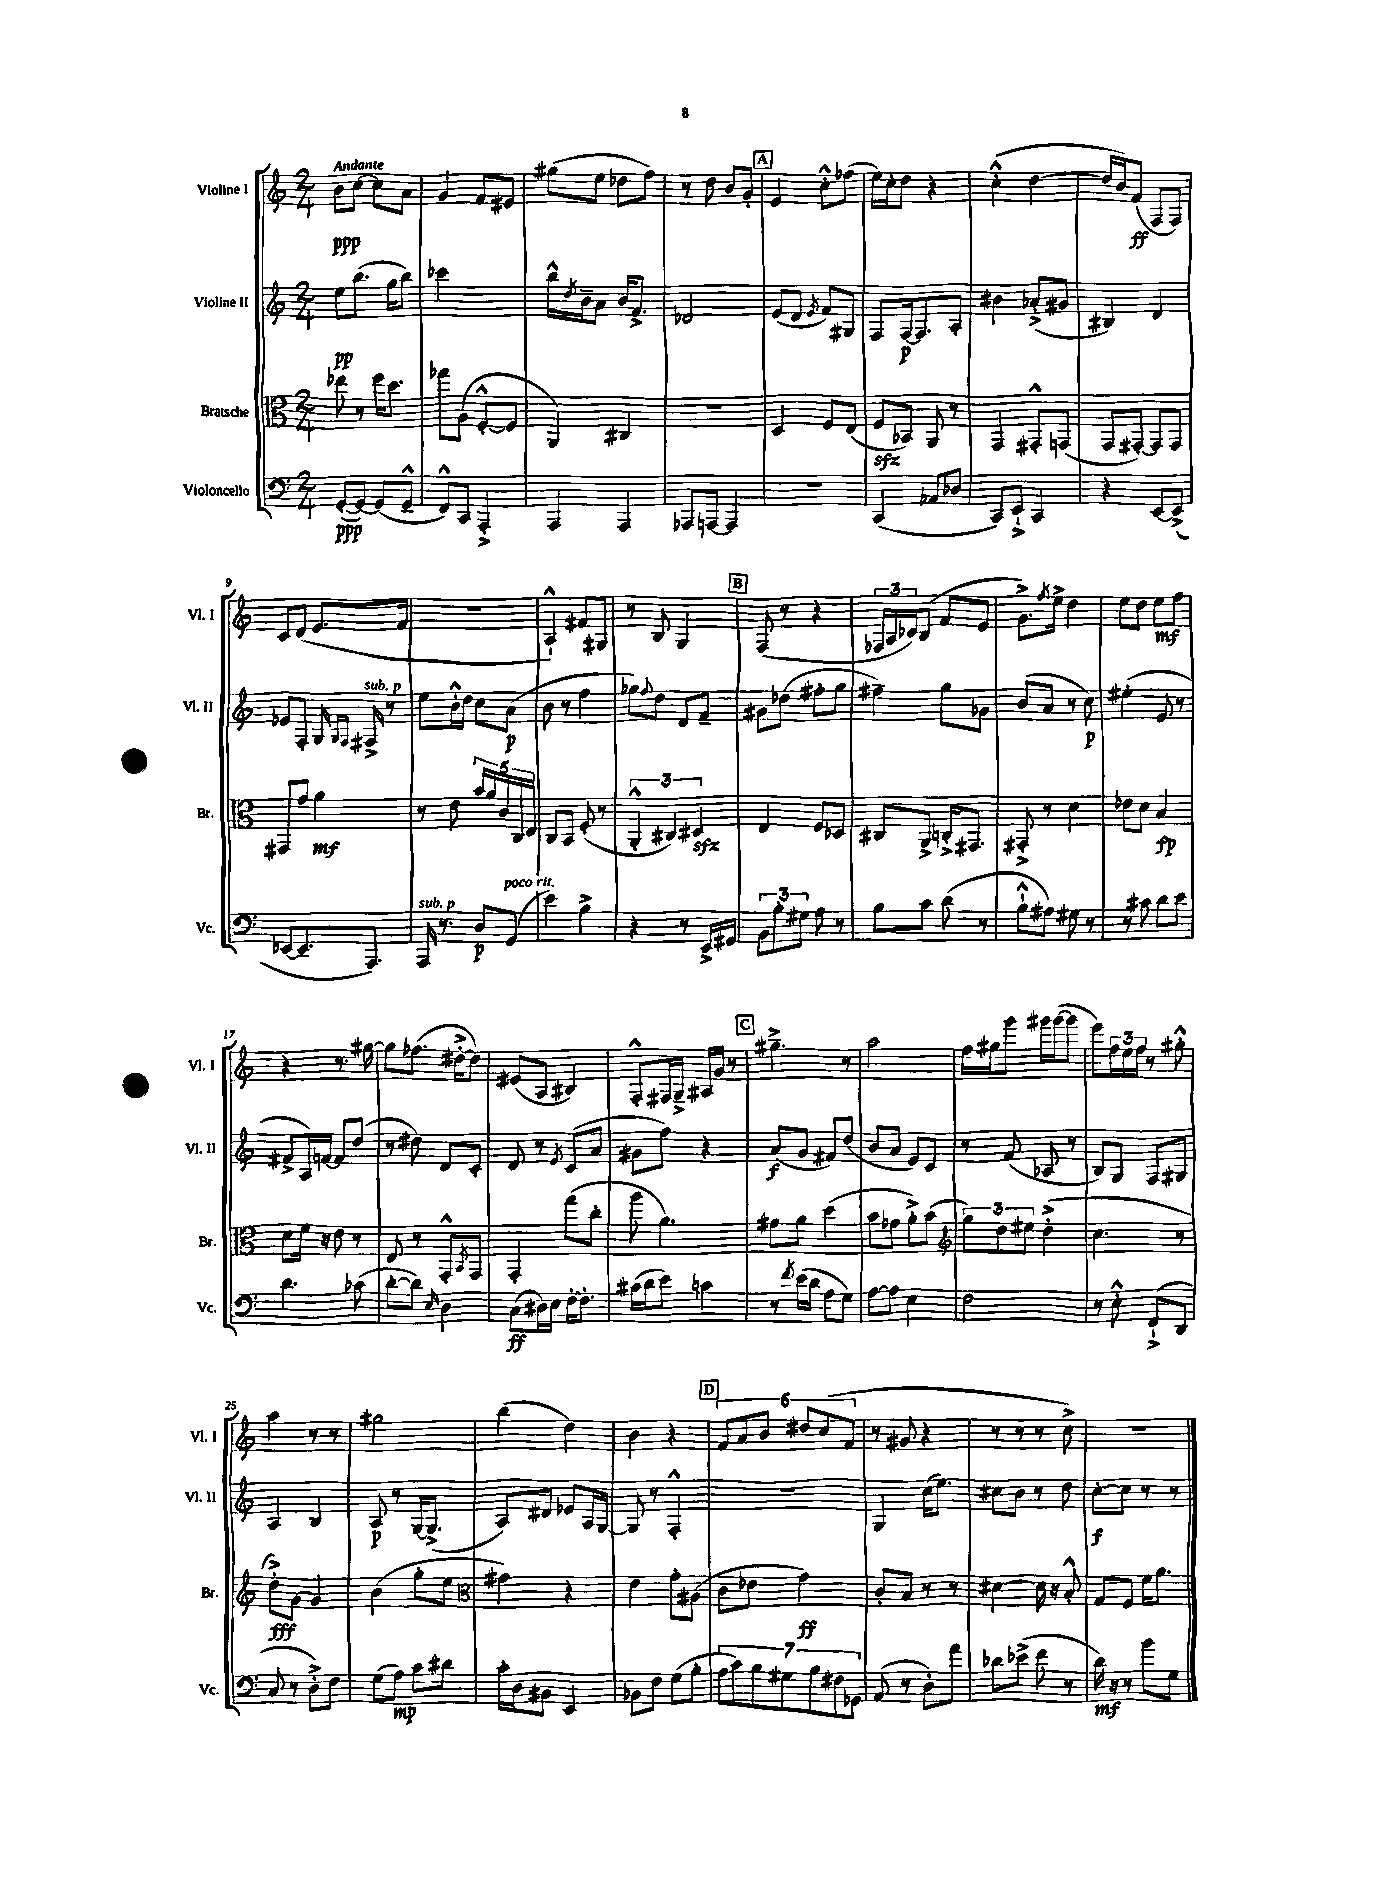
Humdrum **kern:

**kern	**kern	**kern	**kern
*staff4	*staff3	*staff2	*staff1
*clefF4	*clefC3	*clefG2	*clefG2
*k[]	*k[]	*k[]	*k[]
*M2/4	*M2/4	*M2/4	*M2/4
([8GG'	8ee-	8ee	8b
8GG_)	8r	(8.bb	[8cc
(8GG]	16ff	.	8cc]
.	8.dd	16gg	.
8GG~^^	.	8bb)	8a
=	=	=	=
8FF^^)	8gg-	2ccc-	4g
8CC	(8A	.	.
4AAA'^	[8F'^^	.	8f
.	8F]	.	8e#
=	=	=	=
4AAA	4AA)	16bb^^	(8gg#
.	.	8qdd	.
.	.	16b~	.
.	.	8a	8ee
4AAA	4C#	16b	8dd-
.	.	8.f^	.
.	.	.	8ff)
=	=	=	=
8AAA-	2r	2d-	8r
[8AAA	.	.	8dd
4AAA]	.	.	8b
.	.	.	8g'
=	=	=	=
2r	4D	(8e	4e
.	.	8d	.
.	.	8qe	.
.	8F	8f)	8cc'^^
.	(8E	8G#	(8ff-
=	=	=	=
(4CC	8F	8F	16ee)
.	.	.	16cc'
.	8BB-)	[16F	8dd
.	.	8.F]	.
8AA-	8AA	.	4r
8D-	8r	8A'	.
=	=	=	=
8CC)	4GG	4b#	(4cc'^^
8EE`^	.	.	.
4CC	8GG#'^^	(8a-'^	[4dd
.	(8GG	8g#	.
=	=	=	=
4r	8GG	4B#)	16dd]
.	.	.	16b)
.	[8GG#')	.	(8f
[8EE	8GG#]	4d	8F
(8EE^]	8GG#	.	8F)
=	=	=	=
[8EE-	8GG#	8e-	8c
8.EE-~]	8g	8F'	(8d
.	4a	16G	8.e
.	.	16qqG	.
.	.	16qqF	.
8.AAA)	.	16F#^	.
.	.	8r	.
.	.	.	16f
=	=	=	=
16AAA	8r	8ee	2r
8.r	.	.	.
.	8e	16b'^^	.
.	.	16dd	.
8D	20b	8cc	.
.	20a	.	.
.	20c	.	.
(8GG	.	(8a	.
.	20C	.	.
.	20E	.	.
=	=	=	=
4e)	8C	8b	4A`^^)
.	8BB	8r	.
4B^	(8F'	4ff	8f#
.	8r	.	8G#
=	=	=	=
4r	6AA'^^	8gg-)	8r
.	.	8qqff	.
.	.	8dd	8B
.	6C#)	.	.
8r	.	8d	4G
.	6D#	.	.
16EE^	.	8f~	.
16GG#	.	.	.
=	=	=	=
12BB	4E	8g#	(8F
12B'	.	.	.
.	.	(8dd-	8r
12G#	.	.	.
8A	8F	8ff#'	4r
8r	8D-	8gg	.
=	=	=	=
8B	8C#	4ff#~)	24F-
.	.	.	24A
.	.	.	24c-)
8c	8AA^	.	(8B
(8d	16C'^	8gg	8f
.	8.GG#	.	.
8r	.	8g-	8e
=	=	=	=
8B`^^	8GG#'^	(8b	8.g^)
8A#)	8r	8a	.
.	.	.	8qff
.	.	.	16ee^
8G#	4d	8r	4dd
8r	.	8cc)	.
=	=	=	=
8r	8e-	(4ee#'	8ee
8c#	8d	.	8dd
8d	4B	8e	8ee
8e	.	8r	8ff
=	=	=	=
4.d	8d	8f#^	4r
.	16f	16A)	.
.	16r	[16f	.
.	8e	8f]	8.r
(8c-	8r	(8dd	.
.	.	.	[16gg#
=	=	=	=
[8d'	8E	8r	8gg#]
8d])	8r	8dd#)	(8.ff-
16qqE	.	.	.
4D	8GG'^^	8d	.
.	.	.	[16dd#'^
.	8qBB	.	.
.	8GG	8c'	8dd#])
=	=	=	=
(8C	4GG'	8d	(8e#
16D#)	.	8r	8A
16E	.	.	.
.	.	8qe	.
[16F'	(8gg	(8c	4B#)
8.F']	.	.	.
.	8cc'	8a	.
=	=	=	=
(16c#	8aa	8g#	8F'^^
16d	.	.	.
8e)	4.a)	8ff)	16F#
.	.	.	16G~^
4c	.	4r	16A#
.	.	.	16g
.	.	.	8r
=	=	=	=
8r	8g#	(8a	4.gg#~^
8qf	.	.	.
(16e	8a	8g	.
16d	.	.	.
8A	(4dd	8f#)	.
8G)	.	(8dd	8r
=	=	=	=
[8A	8b	8b	2aa
8A]	8g-	8a	.
4E	8a'^)	8e)	.
.	(8b	8c	.
=	=	=	=
*	*clefG2	*	*
2F	12gg)	8r	16ff
.	.	.	16gg#
.	12dd	.	.
.	.	(8f	8ggg
.	12ee#	.	.
.	(4dd'^	8A-	16ggg#
.	.	.	([16ggg#
.	.	8r	8ggg#]
=	=	=	=
8r	4.cc	8B)	8eee)
8E'^^	.	8G	24ff
.	.	.	24ee
.	.	.	24ff
(8FF`^	.	8F	8r
8DD	8r	8G#	8gg#'^^
=	=	=	=
8C	8dd'^)	4A	4aa
8r	[8g	.	.
8D'^)	4g]	4B	8r
8F	.	.	8r
=	=	=	=
(8G	(4b	8A	2gg#
8A)	.	8r	.
8c	8gg'	[16G	.
.	.	(8.G^]	.
8d#	8ee	.	.
=	=	=	=
*	*clefC3	*	*
16c'	4g#)	8A)	(4bb
16D	.	.	.
8BB#	.	8d#	.
4EE	4r	8e-	4dd)
.	.	16A	.
.	.	[16G	.
=	=	=	=
8BB-	4e	8G]	4b
8F	.	8r	.
(8G	8g'	4F'^^	4r
8B'	(8A#	.	.
=	=	=	=
14A	8c	2r	12f
14c)	.	.	.
.	.	.	12a
.	8e-	.	.
14B	.	.	.
.	.	.	12b
14G#	.	.	.
.	4g)	.	12dd#
14B	.	.	.
.	.	.	(12cc
14F#	.	.	.
.	.	.	12f
14GG-	.	.	.
=	=	=	=
(8AA	8c'	4G	8r
8r	8B	.	8g#
8D')	8r	(16cc	4r
.	.	8.ee)	.
8a	8r	.	.
=	=	=	=
8d-	[4d#	8cc#	8r
(8e-^	.	8b	8r
8f	16d#]	8r	8r
.	16r	.	.
8r	8B'^^	8dd	8cc^)
=	=	=	=
16d)	8G	[8cc'	2r
16r	.	.	.
8r	8F	8cc]	.
8b	16f	8r	.
.	8.a	.	.
8G	.	8r	.
==	==	==	==
*-	*-	*-	*-
